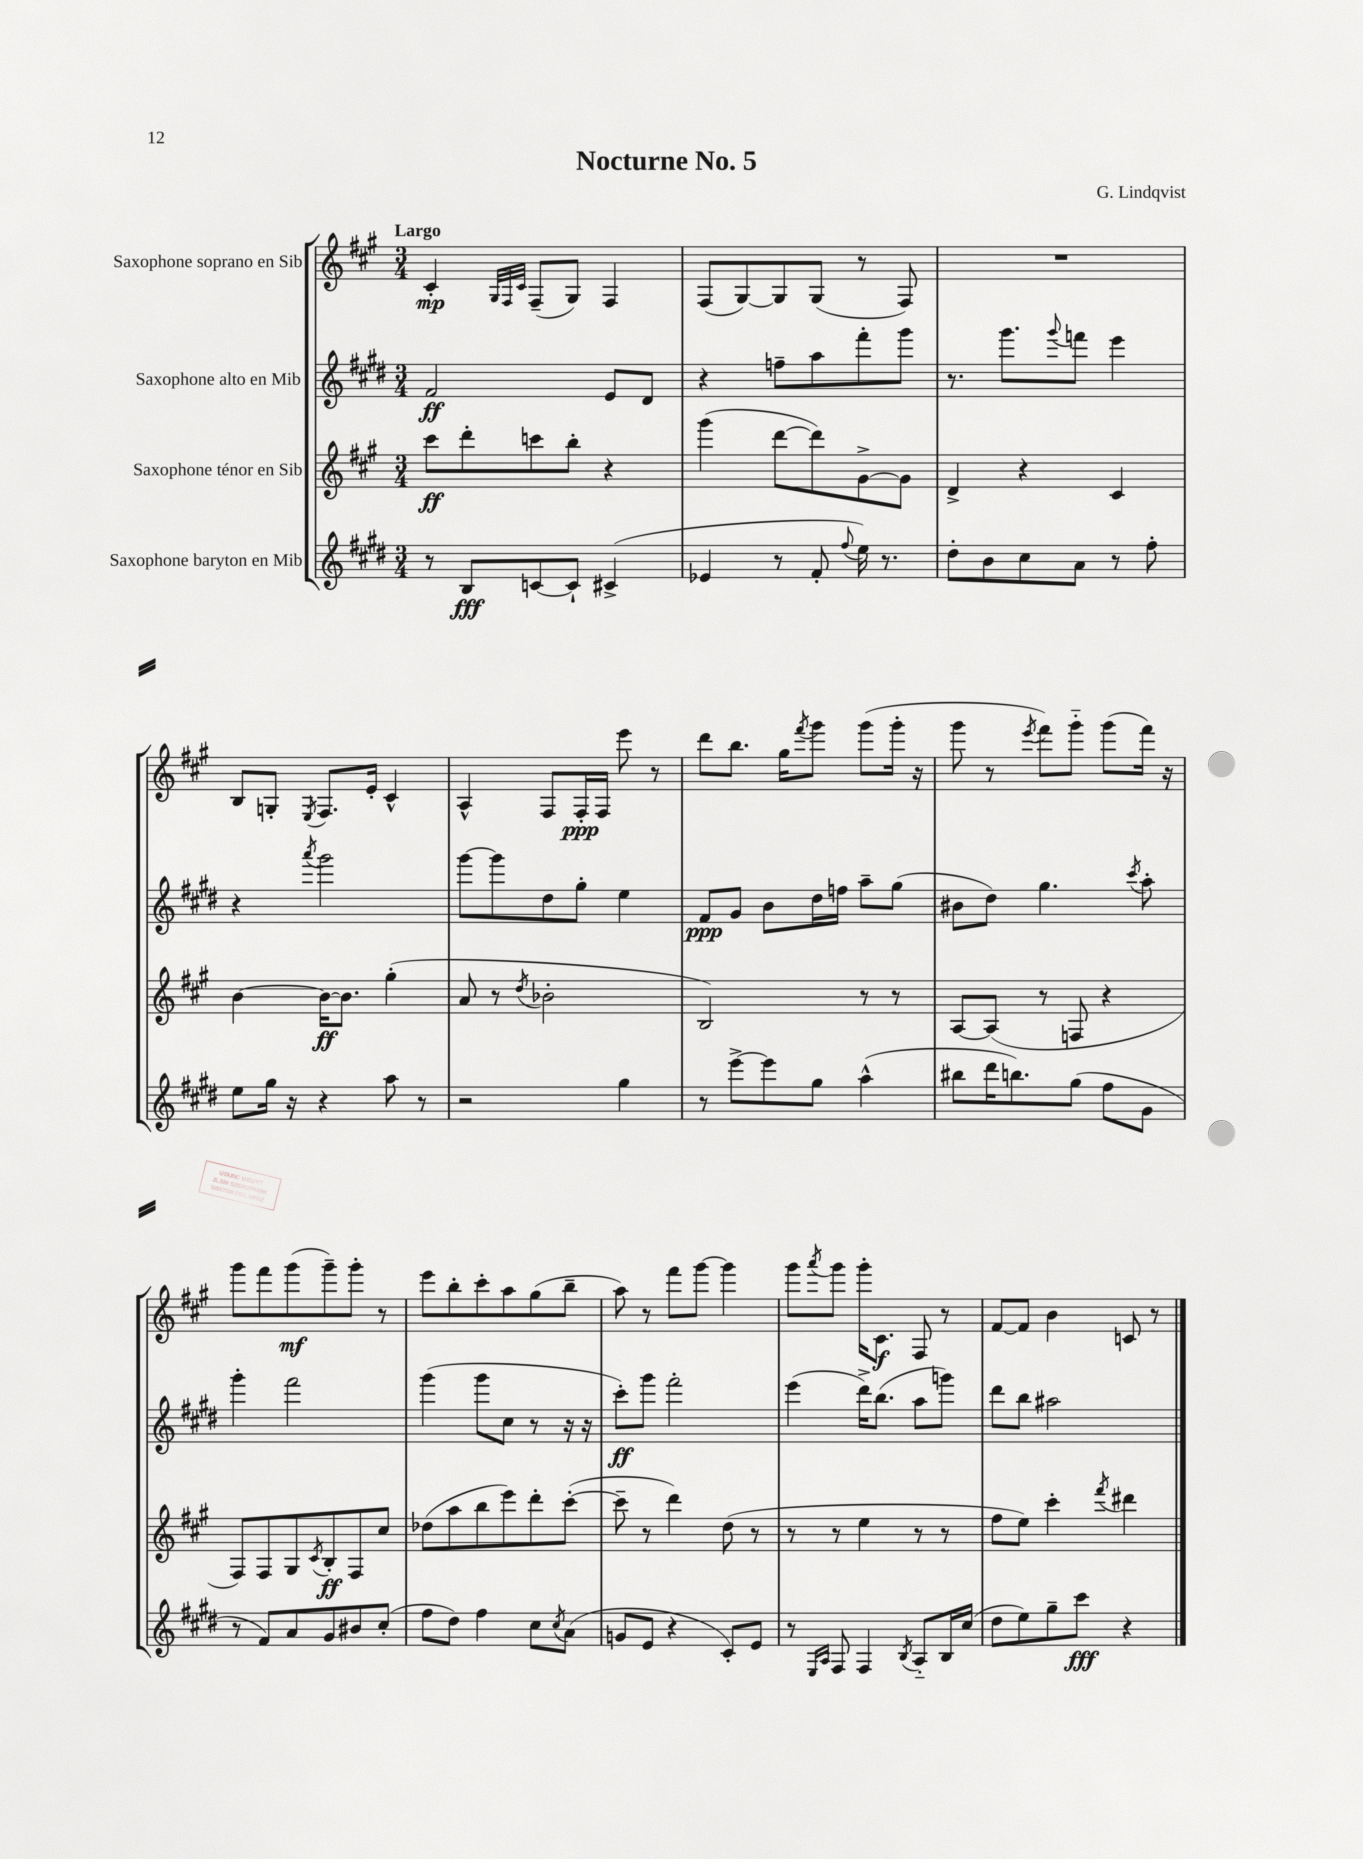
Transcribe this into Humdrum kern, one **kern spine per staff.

**kern	**dynam	**kern	**dynam	**kern	**dynam	**kern	**dynam
*part4	*part4	*part3	*part3	*part2	*part2	*part1	*part1
*staff4	*staff4	*staff3	*staff3	*staff2	*staff2	*staff1	*staff1
*I"Saxophone baryton en Mib	*	*I"Saxophone ténor en Sib	*	*I"Saxophone alto en Mib	*	*I"Saxophone soprano en Sib	*
*clefG2	*	*clefG2	*	*clefG2	*	*clefG2	*
*k[f#c#g#d#]	*	*k[f#c#g#]	*	*k[f#c#g#d#]	*	*k[f#c#g#]	*
*M3/4	*	*M3/4	*	*M3/4	*	*M3/4	*
=1	=1	=1	=1	=1	=1	=1	=1
!	!	!	!	!	!	!LO:TX:a:B:t=Largo	!
8r	.	8ccc#\L	ff	2f#/	ff	4c#'/	mp
8B/L	fff	8ddd'\	.	.	.	.	.
.	.	.	.	.	.	32qqG#/LLL	.
.	.	.	.	.	.	32qqF#/	.
.	.	.	.	.	.	32qqc#/JJJ	.
[8cn/	.	8cccn\	.	.	.	(8F#~/L	.
8c`/J]	.	8bb'\J	.	.	.	8G#/J)	.
(4c#X^/	.	4r	.	8e/L	.	4F#/	.
.	.	.	.	8d#/J	.	.	.
=2	=2	=2	=2	=2	=2	=2	=2
4e-X/	.	(4ggg#\	.	4r	.	(8F#/L	.
.	.	.	.	.	.	[8G#/)	.
8r	.	[8ddd\L	.	8ffn~\L	.	8G#/]	.
8f#'/	.	8ddd\])	.	8aa\	.	(8G#/J	.
8qqff#/	.	.	.	.	.	.	.
16ee\)	.	[8g#^\	.	8fff#'\	.	8r	.
8.r	.	.	.	.	.	.	.
.	.	8g#\J]	.	8ggg#\J	.	8F#/)	.
=3	=3	=3	=3	=3	=3	=3	=3
8dd#'\L	.	4d^/	.	8.r	.	2.r	.
8b\	.	.	.	.	.	.	.
.	.	.	.	8.ggg#\L	.	.	.
8cc#\	.	4r	.	.	.	.	.
.	.	.	.	8qqggg#/	.	.	.
8a\J	.	.	.	8fffn\J	.	.	.
8r	.	4c#/	.	4eee\	.	.	.
8ff#'\	.	.	.	.	.	.	.
!!LO:LB:g=z
=4	=4	=4	=4	=4	=4	=4	=4
8ee\L	.	[4b\	.	4r	.	8B/L	.
16gg#\Jk	.	.	.	.	.	8Gn'/J	.
16r	.	.	.	.	.	.	.
.	.	.	.	8qaaa/	.	8qE/	.
4r	.	16b\KL_	ff	2ggg#\	.	8.F#/L	.
.	.	8.b\J]	.	.	.	.	.
.	.	.	.	.	.	16e'/Jk	.
8aa\	.	(4gg#'\	.	.	.	4c#^^/	.
8r	.	.	.	.	.	.	.
=5	=5	=5	=5	=5	=5	=5	=5
2r	.	8a/	.	[8ggg#\L	.	4A^^/	.
.	.	8r	.	8ggg#\]	.	.	.
.	.	8qdd/	.	.	.	.	.
.	.	2b-X'\	.	8dd#\	.	8F#/L	.
.	.	.	.	8gg#'\J	.	16F#'/L	ppp
.	.	.	.	.	.	16F#/JJ	.
4gg#\	.	.	.	4ee\	.	8eee\	.
.	.	.	.	.	.	8r	.
=6	=6	=6	=6	=6	=6	=6	=6
8r	.	2B/)	.	8f#/L	ppp	8ddd\L	.
[8eee^\L	.	.	.	8g#/J	.	8.bb\J	.
8eee\]	.	.	.	8b\L	.	.	.
.	.	.	.	.	.	16gg#\KL	.
.	.	.	.	.	.	8qfff#/	.
8gg#\J	.	.	.	16dd#\L	.	8ggg#\J	.
.	.	.	.	16ffn\JJ	.	.	.
(4aa^^\	.	8r	.	8aa~\L	.	(8ggg#\L	.
.	.	8r	.	(8gg#\J	.	16ggg#'\Jk	.
.	.	.	.	.	.	16r	.
=7	=7	=7	=7	=7	=7	=7	=7
8bb#X\L	.	[8A/L	.	8b#X\L	.	8ggg#\	.
16ddd#\K	.	(8A/J]	.	8dd#\J)	.	8r	.
8.bbn\)	.	.	.	.	.	.	.
.	.	.	.	.	.	8qeee/	.
.	.	8r	.	4.gg#\	.	8fff#\L)	.
(8gg#\J	.	8Fn/	.	.	.	8ggg#\J	.
8ff#\L	.	4r	.	.	.	(8ggg#\L	.
.	.	.	.	8qccc#/	.	.	.
8g#\J	.	.	.	8aa'\	.	16fff#\Jk)	.
.	.	.	.	.	.	16r	.
!!LO:LB:g=z
=8	=8	=8	=8	=8	=8	=8	=8
8r	.	8F#/L)	.	4ggg#'\	.	8ggg#\L	.
8f#/L)	.	8F#/	.	.	.	8fff#\	.
8a/	.	8G#/	.	2fff#\	.	(8ggg#\	mf
.	.	8qc#/	.	.	.	.	.
8g#/	.	8B'/	ff	.	.	8ggg#~\)	.
8b#X/	.	8F#/	.	.	.	8ggg#'\J	.
(8cc#'/J	.	8cc#/J	.	.	.	8r	.
=9	=9	=9	=9	=9	=9	=9	=9
8ff#\L	.	(8dd-X\L	.	(4ggg#\	.	8eee\L	.
8dd#\J)	.	8aa\	.	.	.	8bb'\	.
4ff#\	.	8bb\	.	8ggg#\L	.	8ccc#'\	.
.	.	8eee\)	.	8cc#\J	.	8aa\	.
8cc#\L	.	8ddd'\	.	8r	.	(8gg#\	.
8qcc#/	.	.	.	.	.	.	.
(8a\J	.	([8ccc#'\J	.	16r	.	8bb~\J	.
.	.	.	.	16r	.	.	.
=10	=10	=10	=10	=10	=10	=10	=10
8gn/L	.	8ccc#~\]	.	8ccc#'\L)	ff	8aa\)	.
8e/J	.	8r	.	8ggg#\J	.	8r	.
4r	.	4ddd\)	.	2fff#'\	.	8fff#\L	.
.	.	.	.	.	.	[8ggg#\J	.
8c#'/L)	.	(8dd\	.	.	.	4ggg#\]	.
8e/J	.	8r	.	.	.	.	.
=11	=11	=11	=11	=11	=11	=11	=11
8r	.	8r	.	(4eee\	.	8ggg#\L	.
16qqE/LL	.	.	.	.	.	.	.
16qqA/JJ	.	.	.	.	.	8qaaa/	.
8F#/	.	8r	.	.	.	8ggg#\J	.
4F#/	.	4ee\	.	16ddd#^\KL)	.	16ggg#'\KL	.
.	.	.	.	(8.bb\J	.	8.c#\J	f
8qB/	.	.	.	.	.	.	.
8A/L	.	8r	.	8aa\L	.	8F#/	.
16B/L	.	8r	.	8gggn\J)	.	8r	.
(16cc#/JJ	.	.	.	.	.	.	.
=12	=12	=12	=12	=12	=12	=12	=12
8dd#\L	.	8ff#\L	.	8ddd#\L	.	[8f#/L	.
8ee\)	.	8ee\J)	.	8bb\J	.	8f#/J]	.
8gg#~\	.	4ccc#'\	.	2aa#X\	.	4b\	.
8ccc#\J	fff	.	.	.	.	.	.
.	.	8qfff#/	.	.	.	.	.
4r	.	4ddd#X\	.	.	.	8cn/	.
.	.	.	.	.	.	8r	.
==	==	==	==	==	==	==	==
*-	*-	*-	*-	*-	*-	*-	*-
